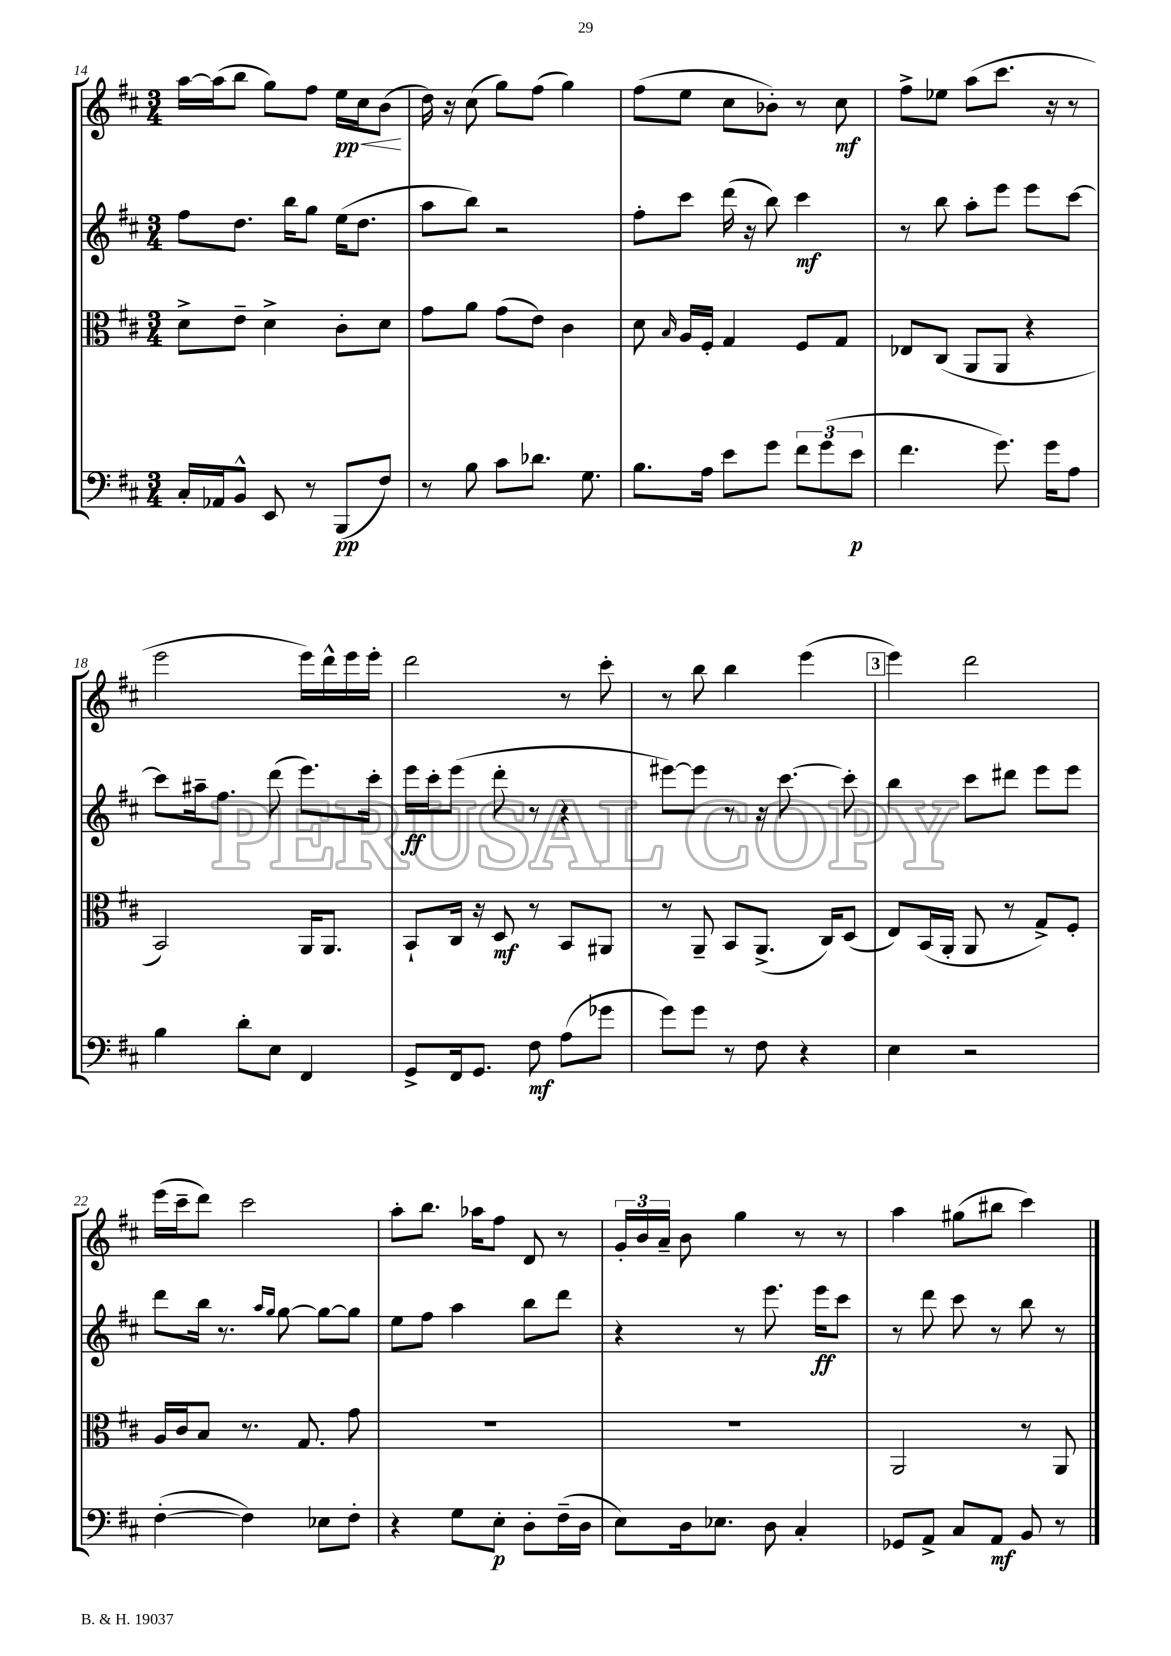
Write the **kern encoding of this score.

**kern	**dynam	**kern	**dynam	**kern	**dynam	**kern	**dynam
*part4	*part4	*part3	*part3	*part2	*part2	*part1	*part1
*staff4	*staff4	*staff3	*staff3	*staff2	*staff2	*staff1	*staff1
*clefF4	*	*clefC3	*	*clefG2	*	*clefG2	*
*k[f#c#]	*	*k[f#c#]	*	*k[f#c#]	*	*k[f#c#]	*
*M3/4	*	*M3/4	*	*M3/4	*	*M3/4	*
=14	=14	=14	=14	=14	=14	=14	=14
16C#'/LL	.	8d^\L	.	8ff#\L	.	[16aa\LL	.
16AA-X/J	.	.	.	.	.	(16aa\J]	.
8BB^^/J	.	8e~\J	.	8.dd\J	.	8bb\J	.
8EE/	.	4d^\	.	.	.	8gg\L)	.
.	.	.	.	16bb\KL	.	.	.
8r	.	.	.	8gg\J	.	8ff#\J	.
!	!	!	!	!	!	!	!LO:HP:b
(8BBB/L	pp	8c#'\L	.	(16ee\KL	.	16ee\LL	< pp
.	.	.	.	8.dd\J	.	16cc#\J	.
8F#/J)	.	8d\J	.	.	.	(8b\J	.
.	.	.	.	.	.	.	[
=15	=15	=15	=15	=15	=15	=15	=15
8r	.	8g\L	.	8aa\L	.	16dd\)	.
.	.	.	.	.	.	16r	.
8B\	.	8a\J	.	8bb\J)	.	(8cc#\	.
8c#\L	.	(8g\L	.	2r	.	8gg\L)	.
8.d-X\J	.	8e\J)	.	.	.	(8ff#\J	.
.	.	4c#\	.	.	.	4gg\)	.
8.G\	.	.	.	.	.	.	.
=16	=16	=16	=16	=16	=16	=16	=16
8.B\L	.	8d\	.	8ff#'\L	.	(8ff#\L	.
.	.	16qqB/	.	.	.	.	.
.	.	16A/LL	.	8ccc#\J	.	8ee\J	.
16A\Jk	.	16F#'/JJ	.	.	.	.	.
8e\L	.	4G/	.	(16ddd\	.	8cc#\L	.
.	.	.	.	16r	.	.	.
8g\J	.	.	.	8bb\)	.	8b-X'\J)	.
12f#\L	.	8F#/L	.	4ccc#\	mf	8r	.
(12g\	.	.	.	.	.	.	.
.	.	8G/J	.	.	.	8cc#\	mf
12e\J	p	.	.	.	.	.	.
=17	=17	=17	=17	=17	=17	=17	=17
4.f#\	.	8E-X/L	.	8r	.	8ff#^\L	.
.	.	(8C#/J	.	8bb\	.	8ee-X\J	.
.	.	8AA/L	.	8aa'\L	.	(8aa\L	.
8.g\)	.	8AA/J	.	8eee\J	.	8.ccc#\J	.
.	.	4r	.	8eee\L	.	.	.
16g\KL	.	.	.	.	.	16r	.
8A\J	.	.	.	[8ccc#\J	.	8r	.
!!LO:LB:g=z
=18	=18	=18	=18	=18	=18	=18	=18
4B\	.	2BB/)	.	8ccc#\L]	.	2eee\	.
.	.	.	.	16aa#X~\k	.	.	.
.	.	.	.	8.ff#\J	.	.	.
8d'\L	.	.	.	.	.	.	.
8E\J	.	.	.	(8ddd\	.	.	.
4FF#/	.	16AA/KL	.	8.eee\L)	.	16eee\LL)	.
.	.	8.AA/J	.	.	.	16ddd^^\	.
.	.	.	.	.	.	16eee\	.
.	.	.	.	16ccc#'\Jk	.	16eee'\JJ	.
=19	=19	=19	=19	=19	=19	=19	=19
8GG^/L	.	8BB`/L	.	16eee\LL	ff	2ddd\	.
.	.	.	.	16ccc#'\J	.	.	.
16FF#/k	.	16C#/Jk	.	(8eee\J	.	.	.
8.GG/J	.	16r	.	.	.	.	.
.	.	8D/	mf	8ddd'\	.	.	.
8F#\	mf	8r	.	8r	.	.	.
(8A\L	.	8BB/L	.	4r	.	8r	.
8g-X\J	.	8AA#X/J	.	.	.	8ccc#'\	.
=20	=20	=20	=20	=20	=20	=20	=20
8g\L)	.	8r	.	[8eee#X\L)	.	8r	.
8g\J	.	8AA~/	.	8eee#\J]	.	8bb\	.
8r	.	8BB/L	.	8r	.	4bb\	.
8F#\	.	(8.AA^/J	.	16r	.	.	.
.	.	.	.	[8.ccc#\	.	.	.
4r	.	.	.	.	.	(4eee\	.
.	.	16C#/KL)	.	.	.	.	.
.	.	(8D/J	.	8ccc#'\]	.	.	.
!!LO:REH:place=s1:t=3
=21	=21	=21	=21	=21	=21	=21	=21
4E\	.	8E/L)	.	4bb\	.	4eee\)	.
.	.	(16BB/L	.	.	.	.	.
.	.	16AA'/JJ	.	.	.	.	.
2r	.	8AA/	.	8ccc#\L	.	2ddd\	.
.	.	8r	.	8ddd#X\J	.	.	.
.	.	8G^/L)	.	8eee\L	.	.	.
.	.	8F#'/J	.	8eee\J	.	.	.
!!LO:LB:g=z
=22	=22	=22	=22	=22	=22	=22	=22
([4F#'\	.	16A/LL	.	8ddd\L	.	(16eee\LL	.
.	.	16c#/J	.	.	.	16ccc#~\J	.
.	.	8B/J	.	16bb\Jk	.	8ddd\J)	.
.	.	.	.	8.r	.	.	.
4F#\])	.	8.r	.	.	.	2ccc#\	.
.	.	.	.	16qqaa/LL	.	.	.
.	.	.	.	16qqgg/JJ	.	.	.
.	.	.	.	[8gg\	.	.	.
.	.	8.G/	.	.	.	.	.
8E-X\L	.	.	.	8gg\L_	.	.	.
8F#'\J	.	8g\	.	8gg\J]	.	.	.
=23	=23	=23	=23	=23	=23	=23	=23
4r	.	2.r	.	8ee\L	.	8aa'\L	.
.	.	.	.	8ff#\J	.	8.bb\J	.
8G\L	.	.	.	4aa\	.	.	.
.	.	.	.	.	.	16aa-X\KL	.
8E'\J	p	.	.	.	.	8ff#\J	.
8D'\L	.	.	.	8bb\L	.	8d/	.
(16F#~\L	.	.	.	8ddd\J	.	8r	.
16D\JJ	.	.	.	.	.	.	.
=24	=24	=24	=24	=24	=24	=24	=24
8E\L)	.	2.r	.	4r	.	24g'/LL	.
.	.	.	.	.	.	24b/	.
.	.	.	.	.	.	24a~/JJ	.
16D\k	.	.	.	.	.	8b\	.
8.E-X\J	.	.	.	.	.	.	.
.	.	.	.	8r	.	4gg\	.
8D\	.	.	.	8.eee\	.	.	.
4C#'/	.	.	.	.	.	8r	.
.	.	.	.	16eee\KL	ff	.	.
.	.	.	.	8ccc#\J	.	8r	.
=25	=25	=25	=25	=25	=25	=25	=25
8GG-X/L	.	2AA/	.	8r	.	4aa\	.
8AA^/J	.	.	.	8ddd\	.	.	.
8C#/L	.	.	.	8ccc#\	.	(8gg#X\L	.
8AA/J	mf	.	.	8r	.	8bb#X\J	.
8BB/	.	8r	.	8bb\	.	4ccc#\)	.
8r	.	8AA/	.	8r	.	.	.
==	==	==	==	==	==	==	==
*-	*-	*-	*-	*-	*-	*-	*-
